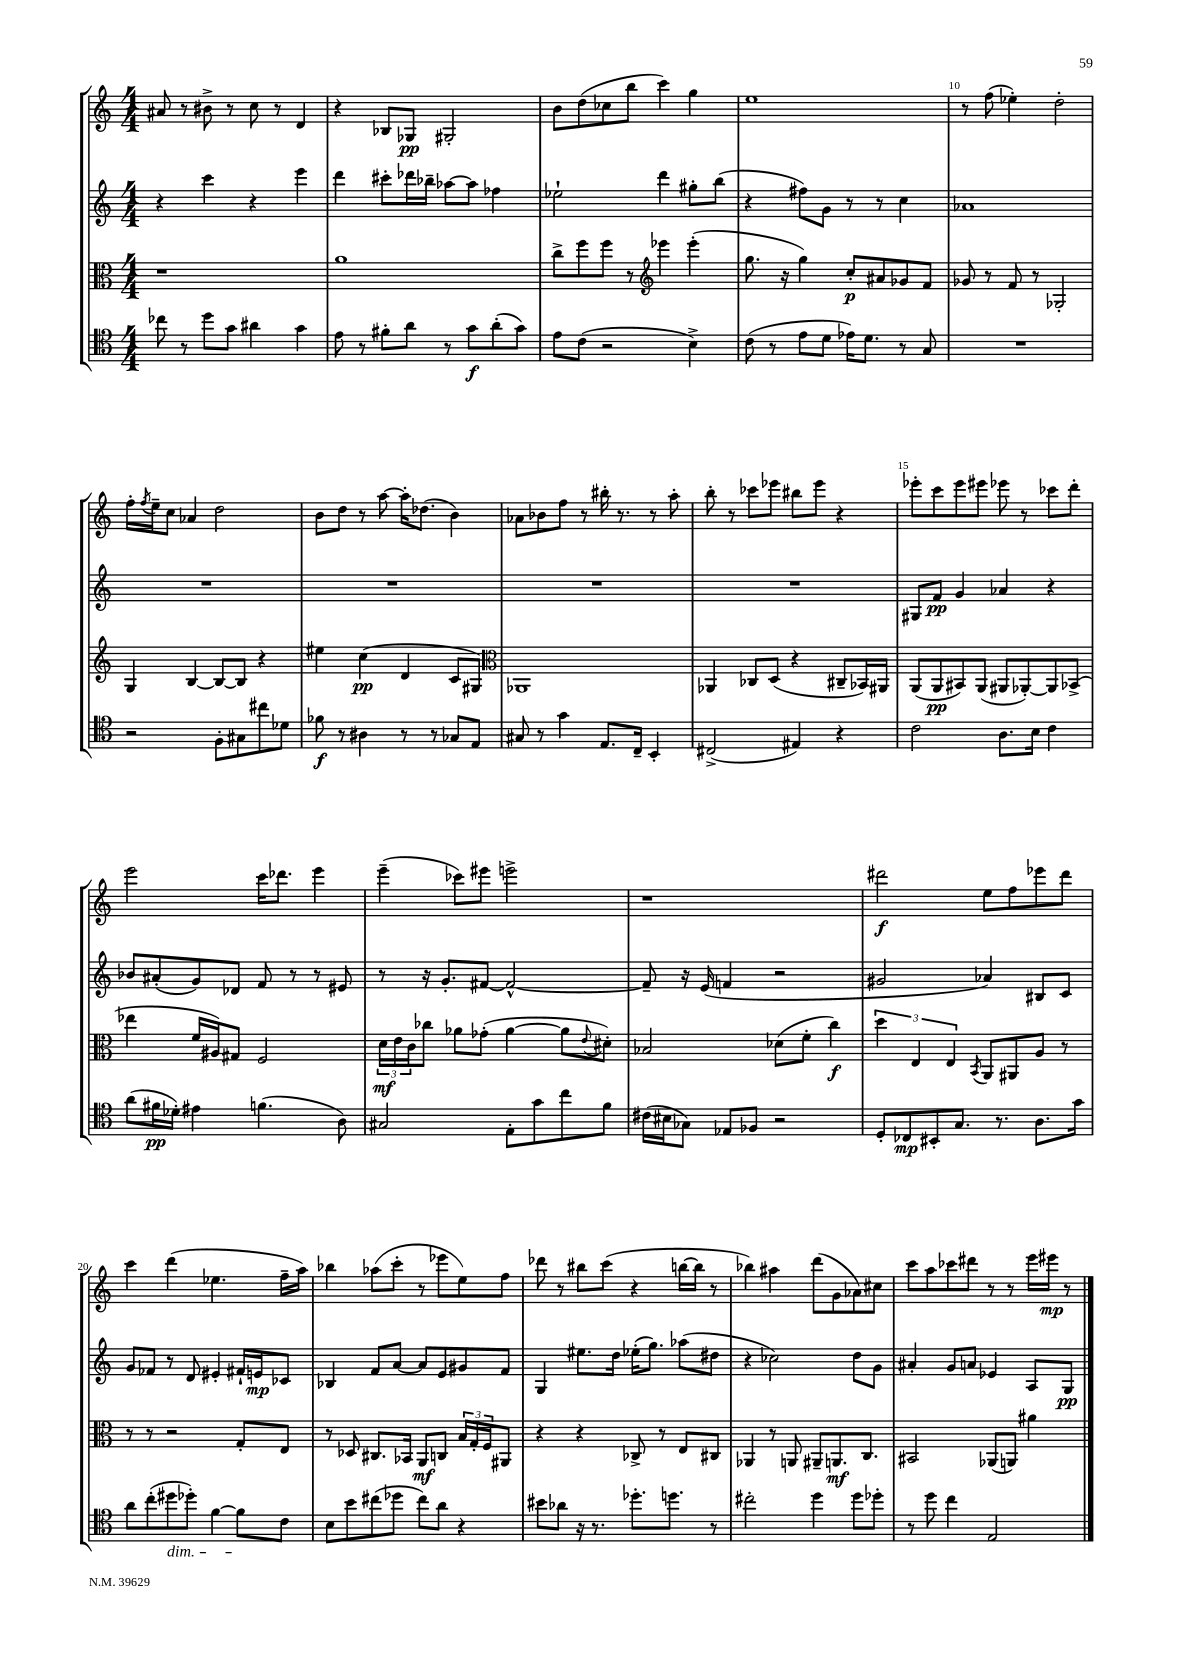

**kern	**dynam	**kern	**dynam	**kern	**dynam	**kern	**dynam
*part4	*part4	*part3	*part3	*part2	*part2	*part1	*part1
*staff4	*staff4	*staff3	*staff3	*staff2	*staff2	*staff1	*staff1
*clefC4	*	*clefC3	*	*clefG2	*	*clefG2	*
*k[]	*	*k[]	*	*k[]	*	*k[]	*
*M4/4	*	*M4/4	*	*M4/4	*	*M4/4	*
=6	=6	=6	=6	=6	=6	=6	=6
8cc-X\	.	1r	.	4r	.	8a#X/	.
8r	.	.	.	.	.	8r	.
8dd\L	.	.	.	4ccc\	.	8b#X^\	.
8g\J	.	.	.	.	.	8r	.
4a#X\	.	.	.	4r	.	8cc\	.
.	.	.	.	.	.	8r	.
4g\	.	.	.	4eee\	.	4d/	.
=7	=7	=7	=7	=7	=7	=7	=7
8e\	.	1a	.	4ddd\	.	4r	.
8r	.	.	.	.	.	.	.
8f#X'\L	.	.	.	8ccc#X'\L	.	8B-X/L	.
8a\J	.	.	.	16ddd-X\L	.	8G-X/J	pp
.	.	.	.	16bb-X~\JJ	.	.	.
8r	.	.	.	[8aa-X\L	.	2G#X'/	.
8g\L	f	.	.	8aa-\J]	.	.	.
(8a'\	.	.	.	4ff-X\	.	.	.
8g\J)	.	.	.	.	.	.	.
=8	=8	=8	=8	=8	=8	=8	=8
8e\L	.	8cc^\L	.	2ee-X`\	.	8b\L	.
(8c\J	.	8ff\	.	.	.	(8dd\	.
2r	.	8ff\J	.	.	.	8cc-X\	.
.	.	8r	.	.	.	8bb\J	.
*	*	*clefG2	*	*	*	*	*
.	.	4eee-X\	.	4ddd\	.	4ccc\)	.
4B^\)	.	(4eee-'\	.	8gg#X'\L	.	4gg\	.
.	.	.	.	(8bb\J	.	.	.
=9	=9	=9	=9	=9	=9	=9	=9
(8c\	.	8.gg\	.	4r	.	1ee	.
8r	.	.	.	.	.	.	.
.	.	16r	.	.	.	.	.
8e\L	.	4gg\)	.	8ff#X\L)	.	.	.
8d\J	.	.	.	8g\J	.	.	.
16e-X\KL)	.	8cc'/L	p	8r	.	.	.
8.d\J	.	.	.	.	.	.	.
.	.	8a#X/	.	8r	.	.	.
8r	.	8g-X/	.	4cc\	.	.	.
8G/	.	8f/J	.	.	.	.	.
=10	=10	=10	=10	=10	=10	=10	=10
1r	.	8g-X/	.	1a-X	.	8r	.
.	.	8r	.	.	.	(8ff\	.
.	.	8f/	.	.	.	4ee-X'\)	.
.	.	8r	.	.	.	.	.
.	.	2G-X'/	.	.	.	2dd'\	.
!!LO:LB:g=z
=11	=11	=11	=11	=11	=11	=11	=11
2r	.	4G/	.	1r	.	16ff'\LL	.
.	.	.	.	.	.	8qff/	.
.	.	.	.	.	.	16ee~\J	.
.	.	.	.	.	.	8cc\J	.
.	.	[4B/	.	.	.	4a-X/	.
8F'\L	.	8B/L_	.	.	.	2dd\	.
8G#X\	.	8B/J]	.	.	.	.	.
8cc#X\	.	4r	.	.	.	.	.
8d-X\J	.	.	.	.	.	.	.
=12	=12	=12	=12	=12	=12	=12	=12
8f-X\	f	4ee#X\	.	1r	.	8b\L	.
8r	.	.	.	.	.	8dd\J	.
4A#X\	.	(4cc\	pp	.	.	8r	.
.	.	.	.	.	.	[8aa\	.
8r	.	4d/	.	.	.	16aa'\KL]	.
.	.	.	.	.	.	(8.dd-X\J	.
8r	.	.	.	.	.	.	.
8G-X/L	.	8c/L	.	.	.	4b\)	.
8E/J	.	8G#X/J)	.	.	.	.	.
=13	=13	=13	=13	=13	=13	=13	=13
*	*	*clefC3	*	*	*	*	*
8G#X/	.	1AA-X	.	1r	.	8a-X\L	.
8r	.	.	.	.	.	8b-X\	.
4g\	.	.	.	.	.	8ff\J	.
.	.	.	.	.	.	8r	.
8.E/L	.	.	.	.	.	16bb#X'\	.
.	.	.	.	.	.	8.r	.
16C~/Jk	.	.	.	.	.	.	.
4BB'/	.	.	.	.	.	8r	.
.	.	.	.	.	.	8aa'\	.
=14	=14	=14	=14	=14	=14	=14	=14
(2C#X^/	.	4AA-X/	.	1r	.	8bb'\	.
.	.	.	.	.	.	8r	.
.	.	8C-X/L	.	.	.	8ccc-X\L	.
.	.	(8D/J	.	.	.	8eee-X\J	.
4E#X/)	.	4r	.	.	.	8bb#X\L	.
.	.	.	.	.	.	8eee-\J	.
4r	.	8C#X~/L	.	.	.	4r	.
.	.	16BB-X/L)	.	.	.	.	.
.	.	16AA#X/JJ	.	.	.	.	.
=15	=15	=15	=15	=15	=15	=15	=15
2c\	.	(8AA/L	.	8G#X/L	.	8eee-X'\L	.
.	.	8AA/	pp	8f/J	pp	8ccc\	.
.	.	8BB#X/)	.	4g/	.	8eee-\	.
.	.	(8AA/J	.	.	.	8eee#X\J	.
8.A\L	.	8AA#X/L	.	4a-X/	.	8eee-X\	.
.	.	[8AA-X'/)	.	.	.	8r	.
16B\Jk	.	.	.	.	.	.	.
4c\	.	8AA-/]	.	4r	.	8ccc-X\L	.
.	.	(8BB-X^/J	.	.	.	8ddd'\J	.
!!LO:LB:g=z
=16	=16	=16	=16	=16	=16	=16	=16
(8a\L	.	4ee-X\	.	8b-X/L	.	2eee\	.
16f#X\L	pp	.	.	(8a#X'/	.	.	.
16d-X'\JJ)	.	.	.	.	.	.	.
4e#X\	.	16f/LL	.	8g/)	.	.	.
.	.	16A#X/J)	.	.	.	.	.
.	.	8G#X/J	.	8d-X/J	.	.	.
(4.fn\	.	2F/	.	8f/	.	16ccc\KL	.
.	.	.	.	.	.	8.ddd-X\J	.
.	.	.	.	8r	.	.	.
.	.	.	.	8r	.	4eee\	.
8A\)	.	.	.	8e#X/	.	.	.
=17	=17	=17	=17	=17	=17	=17	=17
2G#X/	.	24d\LL	mf	8r	.	(4eee~\	.
.	.	24e\	.	.	.	.	.
.	.	24c\J	.	.	.	.	.
.	.	8cc-X\J	.	16r	.	.	.
.	.	.	.	8.g'/L	.	.	.
.	.	8a-X\L	.	.	.	8ccc-X\L)	.
.	.	(8g-X'\J	.	[8f#X/J	.	8eee#X\J	.
8E'\L	.	[4a-\	.	2f#^^/_	.	2eeen^\	.
8g\	.	.	.	.	.	.	.
8cc\	.	8a-\L]	.	.	.	.	.
.	.	8qqe/	.	.	.	.	.
8f\J	.	8d#X'\J)	.	.	.	.	.
=18	=18	=18	=18	=18	=18	=18	=18
(16c#X\LL	.	2B-X/	.	8f#~/]	.	1r	.
16B#X\J	.	.	.	.	.	.	.
8G-X\J)	.	.	.	16r	.	.	.
.	.	.	.	(16e/	.	.	.
8E-X/L	.	.	.	4fn/	.	.	.
8F-X/J	.	.	.	.	.	.	.
2r	.	(8d-X\L	.	2r	.	.	.
.	.	8f'\J	.	.	.	.	.
.	.	4cc\)	f	.	.	.	.
=19	=19	=19	=19	=19	=19	=19	=19
8D'/L	.	6dd\	.	2g#X/	.	2ddd#X\	f
8C-X/	mp	.	.	.	.	.	.
.	.	6E/	.	.	.	.	.
8BB#X'/	.	.	.	.	.	.	.
.	.	6E/	.	.	.	.	.
8.G/J	.	.	.	.	.	.	.
.	.	8qBB/	.	.	.	.	.
.	.	8AA/L	.	4a-X/)	.	8ee\L	.
8.r	.	.	.	.	.	.	.
.	.	8AA#X/	.	.	.	8ff\	.
8.A\L	.	8A/J	.	8B#X/L	.	8eee-X\	.
.	.	8r	.	8c/J	.	8ddd#\J	.
16g\Jk	.	.	.	.	.	.	.
!!LO:LB:g=z
=20	=20	=20	=20	=20	=20	=20	=20
8a\L	.	8r	.	8g/L	.	4ccc\	.
(8cc'\	.	8r	.	8f-X/J	.	.	.
!LO:TX:b:i:t=dim.	!	!	!	!	!	!	!
8dd#X\	.	2r	.	8r	.	(4ddd\	.
8dd-X'\J)	.	.	.	8d/	.	.	.
[4f\	.	.	.	4e#X'/	.	4.ee-X\	.
8f\L]	.	8G'/L	.	16f#X`/LL	.	.	.
.	.	.	.	16en/J	mp	.	.
8c\J	.	8E/J	.	8c-X/J	.	16ff~\LL	.
.	.	.	.	.	.	16aa\JJ)	.
=21	=21	=21	=21	=21	=21	=21	=21
8B\L	.	8r	.	4B-X/	.	4bb-X\	.
8b\	.	8D-X/	.	.	.	.	.
(8cc#X\	.	8.C#X/L	.	8f/L	.	(8aa-X\L	.
8dd-X\J	.	.	.	[8a/J	.	8ccc'\J	.
.	.	16BB-X/Jk	.	.	.	.	.
8cc#\L)	.	8AA/L	mf	8a/L]	.	8r	.
8a\J	.	8Cn/J	.	8e/	.	8eee-X\L	.
4r	.	24B/LL	.	8g#X/	.	8ee\)	.
.	.	24G'/	.	.	.	.	.
.	.	24F/J	.	.	.	.	.
.	.	8AA#X/J	.	8f/J	.	8ff\J	.
=22	=22	=22	=22	=22	=22	=22	=22
8b#X\L	.	4r	.	4G/	.	8ddd-X\	.
8a-X\J	.	.	.	.	.	8r	.
16r	.	4r	.	8.ee#X\L	.	8bb#X\L	.
8.r	.	.	.	.	.	.	.
.	.	.	.	.	.	(8ccc\J	.
.	.	.	.	16dd\Jk	.	.	.
8.dd-X'\L	.	8C-X^/	.	(16ee-X'\KL	.	4r	.
.	.	.	.	8.gg\J)	.	.	.
.	.	8r	.	.	.	.	.
8.ddn\J	.	.	.	.	.	.	.
.	.	8E/L	.	(8aa-X\L	.	[16bbn\LL	.
.	.	.	.	.	.	16bb\JJ]	.
8r	.	8C#X/J	.	8dd#X\J	.	8r	.
=23	=23	=23	=23	=23	=23	=23	=23
2cc#X'\	.	4AA-X/	.	4r	.	4bb-X\)	.
.	.	8r	.	2cc-X\)	.	4aa#X\	.
.	.	8AAn/	.	.	.	.	.
4dd\	.	8AA#X~/L	.	.	.	(8ddd\L	.
.	.	8.AAn/	mf	.	.	8g\	.
8dd\L	.	.	.	8dd\L	.	8a-X\)	.
.	.	8.C/J	.	.	.	.	.
8dd-X'\J	.	.	.	8g\J	.	8cc#X\J	.
=24	=24	=24	=24	=24	=24	=24	=24
8r	.	2BB#X/	.	4a#X'/	.	8ccc\L	.
8dd\	.	.	.	.	.	8aa\	.
4cc\	.	.	.	8g/L	.	8ccc-X\	.
.	.	.	.	8an/J	.	8ddd#X\J	.
2E/	.	(8AA-X/L	.	4e-X/	.	8r	.
.	.	8AAn/J)	.	.	.	8r	.
.	.	4a#X\	.	8A/L	.	16eee\LL	.
.	.	.	.	.	.	16eee#X\JJ	mp
.	.	.	.	8G/J	pp	8r	.
==	==	==	==	==	==	==	==
*-	*-	*-	*-	*-	*-	*-	*-
